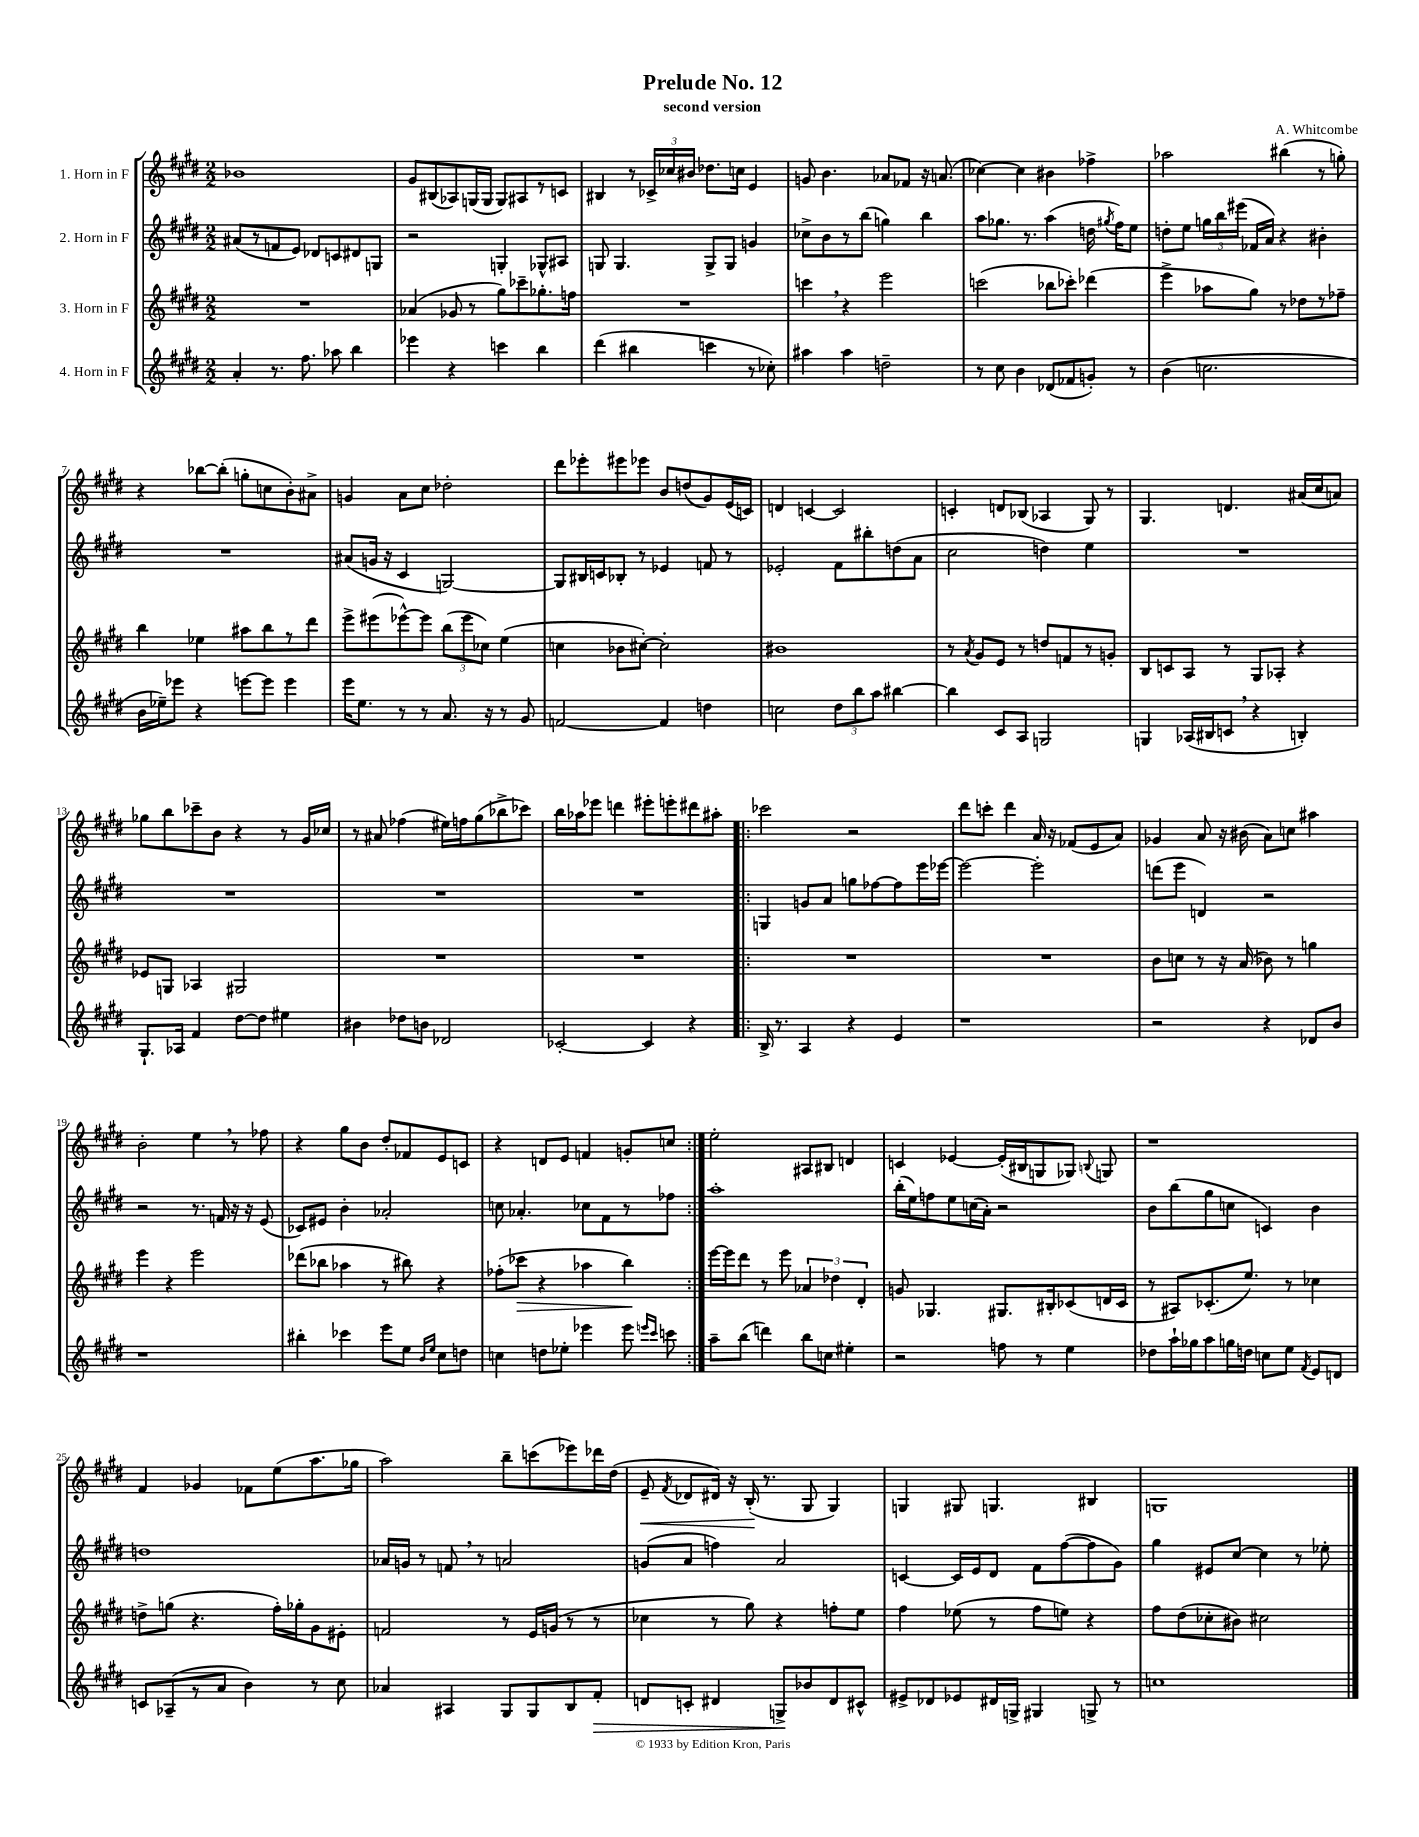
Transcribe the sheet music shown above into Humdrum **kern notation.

**kern	**kern	**kern	**kern
*staff4	*staff3	*staff2	*staff1
*clefG2	*clefG2	*clefG2	*clefG2
*k[f#c#g#d#]	*k[f#c#g#d#]	*k[f#c#g#d#]	*k[f#c#g#d#]
*M2/2	*M2/2	*M2/2	*M2/2
4a'	1r	(8a#	1b-
.	.	8r	.
8.r	.	8f	.
.	.	8e)	.
8.ff#	.	.	.
.	.	8d-	.
8aa-	.	8c	.
4bb	.	8d#	.
.	.	8G	.
=	=	=	=
4eee-	(4a-	2r	8g#
.	.	.	(8B#
4r	8g-	.	8A-)
.	8r	.	(16G
.	.	.	16G
4ccc	8gg#)	4G'	8G)
.	8ccc-~	.	8A#
4bb	8.gg-'	8G-^^	8r
.	.	8A#	8c
.	16ff	.	.
=	=	=	=
(4ddd#	1r	8G	4B#
.	.	4.G	.
4bb#	.	.	8r
.	.	.	24c-^
.	.	.	24cc-
.	.	.	24b#
4ccc	.	8G^	8.dd-
.	.	8G	.
.	.	.	16cc
8r	.	4g	4e
8cc-')	.	.	.
=	=	=	=
4aa#	4ccc	8cc-^	8g
.	.	8b	4.b
4aa#	4r	8r	.
.	.	(8bb	.
2dd~	2eee	4gg)	8a-
.	.	.	8f-
.	.	4bb	16r
.	.	.	(8.a
=	=	=	=
8r	(2ccc	8aa	[4cc-)
8cc#	.	8.gg-	.
4b	.	.	4cc-]
.	.	8.r	.
(8d-	8bb-	(4aa	4b#
8f-	8ccc-')	.	.
8g')	(4ddd-	16dd	4ff-^
.	.	8qgg#	.
.	.	16ff#)	.
8r	.	8ee	.
=	=	=	=
(4b	4eee^	8dd'	2aa-
.	.	8ee	.
2.cc	8aa-	24gg	.
.	.	24bb	.
.	.	(24eee#	.
.	8gg#)	16f-	.
.	.	16a)	.
.	8r	4r	(4bb#
.	8dd-	.	.
.	8r	4b#'	8r
.	8ff-~	.	8gg')
=	=	=	=
16b	4bb	1r	4r
16ee-~)	.	.	.
8eee-	.	.	.
4r	4ee-	.	[8bb-
.	.	.	(8bb-']
[8eee	8aa#	.	8gg'
8eee]	8bb	.	8cc
4eee	8r	.	8b')
.	8ddd#	.	8a#^
=	=	=	=
16eee	8eee^	(8a#	4g
8.ee	.	.	.
.	(8eee#	16g	.
.	.	16r	.
8r	[8eee-^^)	4c#	8a
8r	8eee-]	.	8cc#
8.a	(12bb	[2G)	2dd-'
.	12eee-	.	.
.	12cc-)	.	.
16r	.	.	.
8r	(4ee	.	.
8g#	.	.	.
=	=	=	=
[2f	4cc	8G]	8ddd#
.	.	16B#	8eee-'
.	.	16c	.
.	8b-	8B-'	8eee#
.	[8cc#')	8r	8eee-
4f]	2cc#']	4e-	8b
.	.	.	(8dd
4dd	.	8f	8g#)
.	.	8r	(16e
.	.	.	16c)
=	=	=	=
2cc	1b#	2e-'	4d
.	.	.	[4c
12dd#	.	8f#	2c]
12bb	.	.	.
.	.	8bb#'	.
12aa	.	.	.
[4bb#	.	(8dd	.
.	.	8a	.
=	=	=	=
4bb#]	8r	2cc#	4c'
.	8qa	.	.
.	8g#	.	.
8c#	8e	.	8d
8A	8r	.	(8B-
2G	8dd	4dd)	4A-
.	8f	.	.
.	8r	4ee	8G#)
.	8g'	.	8r
=	=	=	=
4G	8B	1r	4.G#
.	8c	.	.
(16A-	8A	.	.
16B#	.	.	.
8c	8r	.	4.d
4r	8G#	.	.
.	8A-'	.	.
4B')	4r	.	(16a#
.	.	.	16cc#
.	.	.	8a)
=	=	=	=
8.G#`	8e-	1r	8gg-
.	8G	.	8bb
16A-	.	.	.
4f#	4A-	.	8ccc-~
.	.	.	8b
[8dd#	2G#	.	4r
8dd#]	.	.	.
4ee#	.	.	8r
.	.	.	16g#
.	.	.	16cc-
=	=	=	=
4b#	1r	1r	8r
.	.	.	8a#
8dd-	.	.	(4ff-
8b	.	.	.
2d-	.	.	16ee#)
.	.	.	16ff
.	.	.	(8gg#
.	.	.	8bb-^
.	.	.	8ccc-)
=	=	=	=
[2c-'	1r	1r	16bb
.	.	.	16aa-
.	.	.	8eee-
.	.	.	4ddd
4c-]	.	.	8eee#'
.	.	.	8eee'
4r	.	.	8ddd#
.	.	.	8aa#'
=!|:	=!|:	=!|:	=!|:
16B^	1r	4G	2ccc-
8.r	.	.	.
4A	.	8g	.
.	.	8a	.
4r	.	8gg	2r
.	.	[8ff-	.
4e	.	8ff-]	.
.	.	16eee	.
.	.	[16eee-	.
=	=	=	=
1r	1r	2eee-_	8ddd#
.	.	.	8ccc'
.	.	.	4ddd#
.	.	2eee-']	16a
.	.	.	16r
.	.	.	(8f-
.	.	.	8e
.	.	.	8a)
=	=	=	=
2r	8b	(8ddd	4g-
.	8cc	8eee	.
.	8r	4d)	8a
.	16r	.	16r
.	(16a	.	(16b#
4r	8b-)	2r	8a)
.	8r	.	8cc
8d-	4gg	.	4aa#
8b	.	.	.
=	=	=	=
1r	4eee	2r	2b'
.	4r	.	.
.	2eee	8.r	4ee
.	.	16f	.
.	.	16r	8r
.	.	16r	.
.	.	(8e	8ff-
=	=	=	=
4bb#'	(8ddd-	8c-)	4r
.	8bb-	8e#	.
4ccc-	4aa-	4b'	8gg#
.	.	.	8b
8eee	8r	2a-'	8dd#'
8ee	8bb#)	.	8f-
16qqb	.	.	.
16qqee	.	.	.
8cc#	4r	.	8e
8dd	.	.	8c
=	=	=	=
4cc	(8ff-'	8cc	4r
.	8ccc-	4.a-'	.
8dd	4r	.	8d
8ee-'	.	.	8e
4eee-	4aa-	8cc-	4f
.	.	8f#	.
8eee-	4bb)	8r	8g'
16qqeee	.	.	.
16qqccc#	.	.	.
8ccc	.	8ff-	8cc
=:|!	=:|!	=:|!	=:|!
8aa~	[16eee	1aa'	2ee'
.	16eee]	.	.
(8bb	8ddd#	.	.
4ddd)	8r	.	.
.	8eee	.	.
8bb	6a-	.	8A#
8cc	.	.	8B#
.	6dd-	.	.
4ee#'	.	.	4d
.	6d#'	.	.
=	=	=	=
2r	8g	(16bb'	4c
.	.	16ee)	.
.	4.G-	8ff	.
.	.	8ee	[4e-
.	.	(16cc	.
.	.	16a')	.
8ff	8.G#	2r	(16e-']
.	.	.	16B#
8r	.	.	8G
.	16B#'	.	.
4ee	(8c-	.	8G-)
.	.	.	8qqB
.	16d	.	8G
.	16c-	.	.
=	=	=	=
8dd-	8r	8b	1r
16aa`	8A#)	(8bb	.
16gg-	.	.	.
8aa	(8.c-'	8gg#	.
16gg	.	8cc	.
16dd	8.ee)	.	.
8cc	.	4c)	.
8ee	8r	.	.
8qf#	.	.	.
8e	4cc-	4b	.
8d	.	.	.
=	=	=	=
8c	8dd^	1dd	4f#
(8A-~	(8gg	.	.
8r	4.r	.	4g-
8a	.	.	.
4b)	.	.	8f-
.	16ff#')	.	(8ee
.	16gg-'	.	.
8r	8g#	.	8.aa
8cc#	8e#'	.	.
.	.	.	16gg-
=	=	=	=
4a-	2f	16a-	2aa)
.	.	16g	.
.	.	8r	.
4A#	.	8f	.
.	.	8r	.
8G#	8r	2a	8bb~
8G#	16e	.	(8ccc
.	(16g	.	.
8B	8r	.	8eee-)
8f#'	8r	.	16ddd-
.	.	.	(16dd#
=	=	=	=
8d	4cc-	(8g	8e~
.	.	.	8qf#
8c'	.	8a	8d-
4d#	8r	4ff)	16d#)
.	.	.	16r
.	8gg#)	.	(16B'
.	.	.	8.r
8G^	4r	2a	.
8b-	.	.	8G#
8d#	8ff'	.	4G#)
8c#^^	8ee	.	.
=	=	=	=
8e#^	4ff#	[4c	4G
8d-	.	.	.
8e-	(8ee-	16c]	8G#
.	.	16e	.
16d#	8r	8d#	4.G
16G^	.	.	.
4G#	8ff#	8f#	.
.	8ee)	([8ff#	.
8G^	4r	8ff#]	4B#
8r	.	8g#)	.
=	=	=	=
1cc	8ff#	4gg#	1G
.	(8dd#	.	.
.	8cc-'	8e#	.
.	8b#)	[8cc#	.
.	2cc#	4cc#]	.
.	.	8r	.
.	.	8ee-'	.
==	==	==	==
*-	*-	*-	*-
